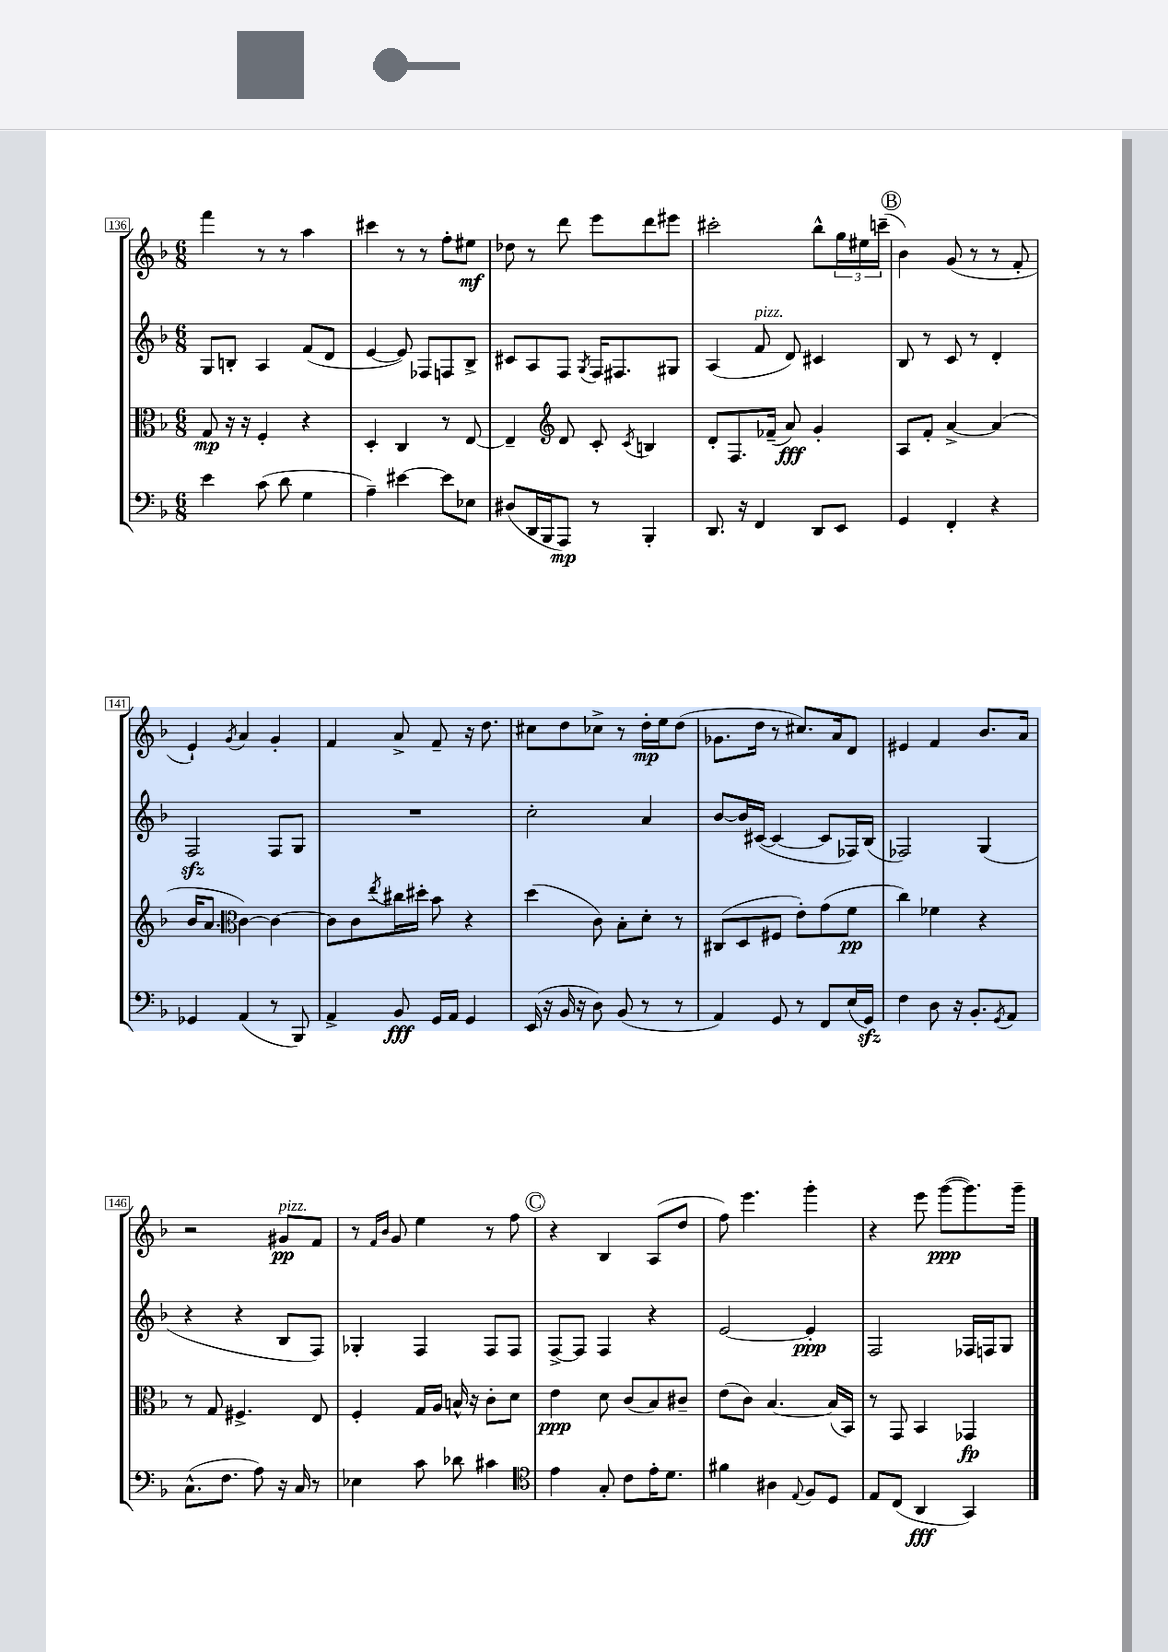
<<
\new StaffGroup <<
\new Staff = "s0" {
    \clef treble \key f \major \numericTimeSignature \time 6/8
    f'''4 r8 r8 a''4 |
    cis'''4 r8 r8 f''8-. eis''8\mf |
    des''8 r8 d'''8 e'''8 d'''8 eis'''8 |
    cis'''2-. bes''8-^ \tuplet 3/2 { g''16 eis''16 c'''16--( } |
    \mark \markup { \circle "B" } bes'4) g'8( r8 r8 f'8-. |
    e'4-!) \acciaccatura { g'8 } a'4 g'4-. |
    f'4 a'8-> f'8-- r16 d''8. |
    cis''8 d''8 ces''8-> r8 d''16-.\mp e''16 d''8( |
    ges'8. d''16 r8 cis''8.) a'16 d'8 |
    eis'4 f'4 bes'8. a'16 |
    r2 gis'8\pp^\markup { \italic "pizz." } f'8 |
    r8 \grace { f'16 bes'16 } g'8 e''4 r8 f''8 |
    \mark \markup { \circle "C" } r4 bes4 a8( d''8 |
    f''8) e'''4. g'''4-. |
    r4 e'''8 g'''8~\ppp( g'''8.) g'''16-- \bar "|." |
}
\new Staff = "s1" {
    \clef treble \key f \major \numericTimeSignature \time 6/8
    g8 b8-. a4 f'8( d'8 |
    e'4~ e'8) fes8 f8 bes8-> |
    cis'8 a8 f8 \acciaccatura { g8 } f16 fis8. gis8 |
    a4( f'8^\markup { \italic "pizz." } d'8) cis'4 |
    \mark \markup { \circle "B" } bes8 r8 c'8 r8 d'4-. |
    f2\sfz f8 g8 |
    R2. |
    c''2-. a'4 |
    bes'8~ bes'16 cis'16~( cis'4~ cis'8 fes16) bes16( |
    fes2) g4( |
    r4 r4 bes8 f8) |
    ges4-. f4 f8 f8 |
    \mark \markup { \circle "C" } f8~-> f8 f4 r4 |
    e'2~ e'4-.\ppp |
    f2 fes16 f16 g8 \bar "|." |
}
\new Staff = "s2" {
    \clef alto \key f \major \numericTimeSignature \time 6/8
    g8\mp r16 r16 f4-. r4 |
    d4-. c4 r8 e8~ |
    e4-- \clef treble d'8 c'8-. \acciaccatura { c'8 } b4 |
    d'8-. f8. fes'16--( a'8\fff) g'4-. |
    \mark \markup { \circle "B" } a8 f'8-. a'4~-> a'4( |
    bes'16 a'8. \clef alto c'4~) c'4~ |
    c'8 c'8 \acciaccatura { e''8 } cis''16 dis''16-. bes'8 r4 |
    d''4( c'8) bes8-. d'8-. r8 |
    cis8( d8 fis8 e'8-.) g'8( f'8\pp |
    c''4) fes'4 r4 |
    r8 g8 fis4.-> e8 |
    f4-. g16 a16 b16-^ r16 c'8-. d'8 |
    \mark \markup { \circle "C" } e'4\ppp d'8 c'8( bes8) cis'8-- |
    e'8( c'8) bes4.~ bes16( bes,16) |
    r8 g,8 bes,4 ges,4\fp \bar "|." |
}
\new Staff = "s3" {
    \clef bass \key f \major \numericTimeSignature \time 6/8
    e'4 c'8( d'8 g4 |
    a4--) eis'4~ eis'8 ees8 |
    dis8( d,16 bes,,16 a,,8\mp) r8 bes,,4-. |
    d,8. r16 f,4 d,8 e,8 |
    \mark \markup { \circle "B" } g,4 f,4-. r4 |
    ges,4 a,4( r8 bes,,8) |
    a,4-> bes,8\fff g,16 a,16 g,4 |
    e,16( r16 bes,16 r16 d8) bes,8( r8 r8 |
    a,4) g,8 r8 f,8 e16( g,16\sfz) |
    f4 d8 r16 bes,8.-. \acciaccatura { g,8 } a,8 |
    c8.-^( f8. a8) r16 c16 r8 |
    ees4 c'8 des'8 cis'4 |
    \mark \markup { \circle "C" } \clef tenor e'4 g8-. c'8 e'16-. d'8. |
    fis'4 ais4 \appoggiatura { e8 } f8 d8 |
    e8 c8( a,4\fff g,4) \bar "|." |
}
>>
>>
\layout { \context { \Score currentBarNumber = #136 \override BarNumber.stencil = #(make-stencil-boxer 0.1 0.3 ly:text-interface::print) } }
